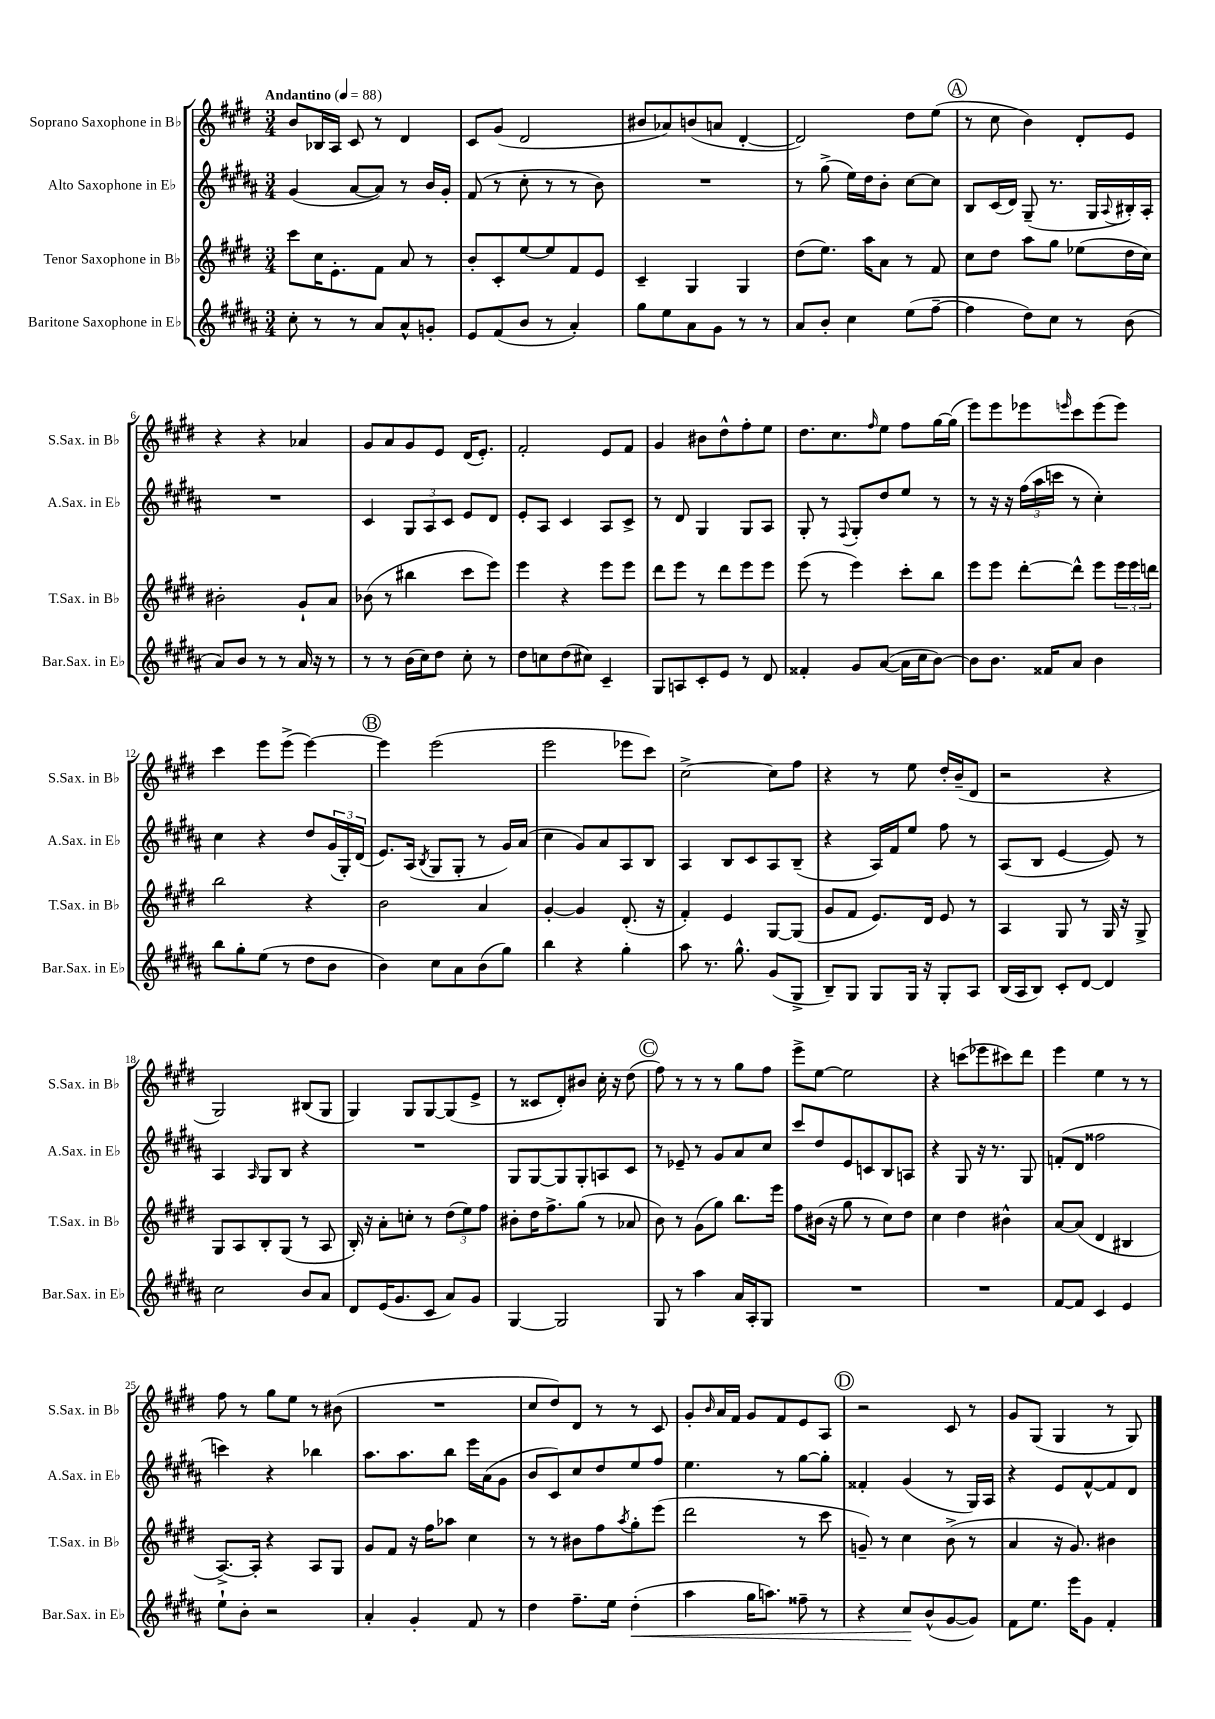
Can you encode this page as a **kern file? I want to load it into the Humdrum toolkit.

**kern	**kern	**kern	**kern
*staff4	*staff3	*staff2	*staff1
*clefG2	*clefG2	*clefG2	*clefG2
*k[f#c#g#d#a#]	*k[f#c#g#d#]	*k[f#c#g#d#a#]	*k[f#c#g#d#]
*M3/4	*M3/4	*M3/4	*M3/4
*MM88	*MM88	*MM88	*MM88
8cc#'	8ccc#	(4g#	8b
8r	16cc#	.	16B-
.	8.e'	.	16A
8r	.	[8a#	8c#
8a#	8f#	8a#])	8r
8a#^^	8a	8r	4d#
8g'	8r	16b	.
.	.	16g#'	.
=	=	=	=
8e	8b'	(8f#	8c#
(8f#	8c#'	8r	(8g#
8b	[8ee	8cc#'	2d#
8r	8ee]	8r	.
4a#')	8f#	8r	.
.	8e	8b)	.
=	=	=	=
8gg#	4c#~	2.r	8b#
8ee	.	.	8a-)
8a#	4G#	.	(8b
8g#	.	.	8a
8r	4G#	.	[4d#'
8r	.	.	.
=	=	=	=
8a#	(8dd#	8r	2d#])
8b'	8.ee)	(8gg#^	.
4cc#	.	16ee)	.
.	16aa	16dd#	.
.	8a	8b'	.
(8ee	8r	[8cc#	8dd#
[8ff#~	8f#	8cc#]	(8ee
=	=	=	=
4ff#]	8cc#	8B	8r
.	8dd#	(16c#	8cc#
.	.	16d#)	.
8dd#)	8aa	(8G#~	4b)
8cc#	8gg#	8.r	.
8r	(8ee-	.	8d#'
.	.	16G#	.
.	.	8qqA#	.
(8b	16dd#	16B#')	8e
.	16cc#)	16A#'	.
=	=	=	=
8a#)	2b#'	2.r	4r
8b	.	.	.
8r	.	.	4r
8r	.	.	.
16a#	8g#`	.	4a-
16r	.	.	.
8r	8a	.	.
=	=	=	=
8r	(8b-	4c#	8g#
8r	8r	.	8a
(16b	4bb#	12G#	8g#
16cc#)	.	.	.
.	.	12A#	.
8dd#	.	.	8e
.	.	12c#	.
8cc#'	8ccc#	8e	(16d#
.	.	.	8.e')
8r	8eee)	8d#	.
=	=	=	=
8dd#	4eee	8e'	2f#'
8cc	.	8A#	.
(8dd#	4r	4c#	.
8cc#)	.	.	.
4c#~	8eee	8A#	8e
.	8eee	8c#^	8f#
=	=	=	=
8G#	8ddd#	8r	4g#
8A	8eee	8d#	.
8c#'	8r	4G#	8b#
8e	8ddd#	.	8dd#^^
8r	8eee	8G#	8ff#'
8d#	8eee	8A#	8ee
=	=	=	=
4f##'	(8eee	8G#'	8.dd#
.	8r	8r	.
.	.	.	8.cc#
.	.	8qqF#	.
8g#	4eee)	8G#'	.
.	.	.	16qqff#
([8a#	.	8dd#	8ee
16a#]	8ccc#'	8ee	8ff#
16cc#	.	.	.
[8b)	8bb	8r	[16gg#
.	.	.	(16gg#]
=	=	=	=
8b]	8eee	8r	8eee)
8.b	8eee	16r	8eee
.	.	16r	.
.	[8ddd#'	(24ff#	8eee-
.	.	24aa#	.
16f##	.	.	.
.	.	24ccc	.
.	.	.	16qqeee
8a#	8ddd#^^]	8r	8ccc#
4b	8eee	4cc#')	(8eee
.	24eee	.	8eee)
.	24eee	.	.
.	24ddd	.	.
=	=	=	=
8bb	2bb	4cc#	4ccc#
8gg#'	.	.	.
(8ee	.	4r	8eee
8r	.	.	(8eee^
8dd#	4r	8dd#	[4eee)
8b	.	(24g#	.
.	.	24G#')	.
.	.	(24d#	.
=	=	=	=
4b)	2b	8.e)	4eee]
.	.	(16A#	.
.	.	8qB	.
8cc#	.	8G#	(2eee
8a#	.	8G#'	.
(8b	4a	8r	.
8gg#)	.	16g#)	.
.	.	(16a#	.
=	=	=	=
4bb	[4g#'	4cc#	2eee
4r	4g#]	8g#)	.
.	.	8a#	.
4gg#'	(8.d#'	8A#	8eee-
.	.	8B	8ccc#)
.	16r	.	.
=	=	=	=
8aa#	4f#')	4A#	[2cc#^
8.r	.	.	.
.	4e	8B	.
8.gg#^^	.	.	.
.	.	8c#	.
(8g#	[8G#	8A#	8cc#]
8G#^	(8G#]	(8B~	8ff#
=	=	=	=
8B~)	8g#	4r	4r
8G#	8f#	.	.
8G#	8.e)	16A#)	8r
.	.	16f#	.
16G#	.	8ee	8ee
16r	16d#	.	.
8G#'	8e	8ff#	16dd#'
.	.	.	(16b~
8A#	8r	8r	8d#
=	=	=	=
(16B	4A	(8A#	2r
16A#	.	.	.
8B)	.	8B	.
8c#'	8G#	[4e	.
[8d#	8r	.	.
4d#]	16G#	8e])	4r
.	16r	.	.
.	8G#^	8r	.
=	=	=	=
2cc#	8G#	4A#	2G#)
.	8A	.	.
.	.	16qqA#	.
.	8B'	8G#	.
.	(8G#	8B	.
8b	8r	4r	(8B#
8a#	8A	.	8G#
=	=	=	=
8d#	16B')	2.r	4G#)
.	16r	.	.
(16e	8a'	.	.
8.g#	.	.	.
.	8cc'	.	8G#
8c#	8r	.	[8G#
8a#)	(12dd#	.	(8G#]
.	12ee)	.	.
8g#	.	.	8e^
.	12ff#	.	.
=	=	=	=
[4G#	8b#'	8G#	8r
.	16dd#	[8G#	8c##
.	8.ff#^	.	.
2G#]	.	8G#]	8d#')
.	(8gg#	8G#'	8b#
.	8r	8A	16cc#'
.	.	.	16r
.	8a-	8c#	(8dd#
=	=	=	=
8G#	8b)	8r	8ff#)
8r	8r	8e-~	8r
4aa#	(8g#	8r	8r
.	8gg#)	8g#	8r
16a#	8.bb	8a#	8gg#
16A#'	.	.	.
8G#	.	8cc#	8ff#
.	16eee	.	.
=	=	=	=
2.r	8ff#	8ccc#	8eee^
.	(16b#	8dd#	[8ee
.	16r	.	.
.	8gg#	8e	2ee]
.	8r	8c	.
.	8cc#)	8B	.
.	8dd#	8A	.
=	=	=	=
2.r	4cc#	4r	4r
.	4dd#	8G#	(8ccc
.	.	16r	8eee-
.	.	8.r	.
.	4b#^^	.	8ccc#)
.	.	8G#	8ddd#
=	=	=	=
[8f#	[8a	(8f'	4eee
8f#]	(8a]	8d#	.
4c#	4d#	2ff##	4ee
4e	4B#	.	8r
.	.	.	8r
=	=	=	=
8ee`	[8.A^)	4ccc)	8ff#
8b'	.	.	8r
.	16A']	.	.
2r	4r	4r	8gg#
.	.	.	8ee
.	8A	4bb-	8r
.	8G#	.	(8b#
=	=	=	=
4a#'	8g#	8.aa#	2.r
.	8f#	.	.
.	.	8.aa#	.
4g#'	16r	.	.
.	16ff#	.	.
.	8aa-	8bb	.
8f#	4cc#	16eee	.
.	.	(16a#	.
8r	.	8g#	.
=	=	=	=
4dd#	8r	8b	8cc#
.	8r	8c#)	8dd#)
8.ff#~	8b#	8cc#	8d#
.	8ff#	8dd#	8r
16ee	.	.	.
.	8qaa	.	.
(4dd#'	8gg#'	8ee	8r
.	(8eee	8ff#	8c#
=	=	=	=
4aa#	2ddd#	4.ee	8g#'
.	.	.	16qqb
.	.	.	16a
.	.	.	16f#
16gg#	.	.	8g#
8.aa)	.	.	.
.	.	8r	8f#
8ff##~	8r	[8gg#	8e
8r	8ccc#	8gg#']	8A
=	=	=	=
4r	8g~)	4f##'	2r
.	8r	.	.
8cc#	4cc#	(4g#	.
(8b^^	.	.	.
[8g#	(8b^	8r	8c#
8g#])	8r	16G#)	8r
.	.	16A#	.
=	=	=	=
8f#	4a	4r	8g#
8.ee	.	.	(8G#
.	16r	8e	4G#
16eee	8.g#)	.	.
8g#	.	[8f#^^	.
4f#'	4b#	8f#]	8r
.	.	8d#	8G#)
==	==	==	==
*-	*-	*-	*-
